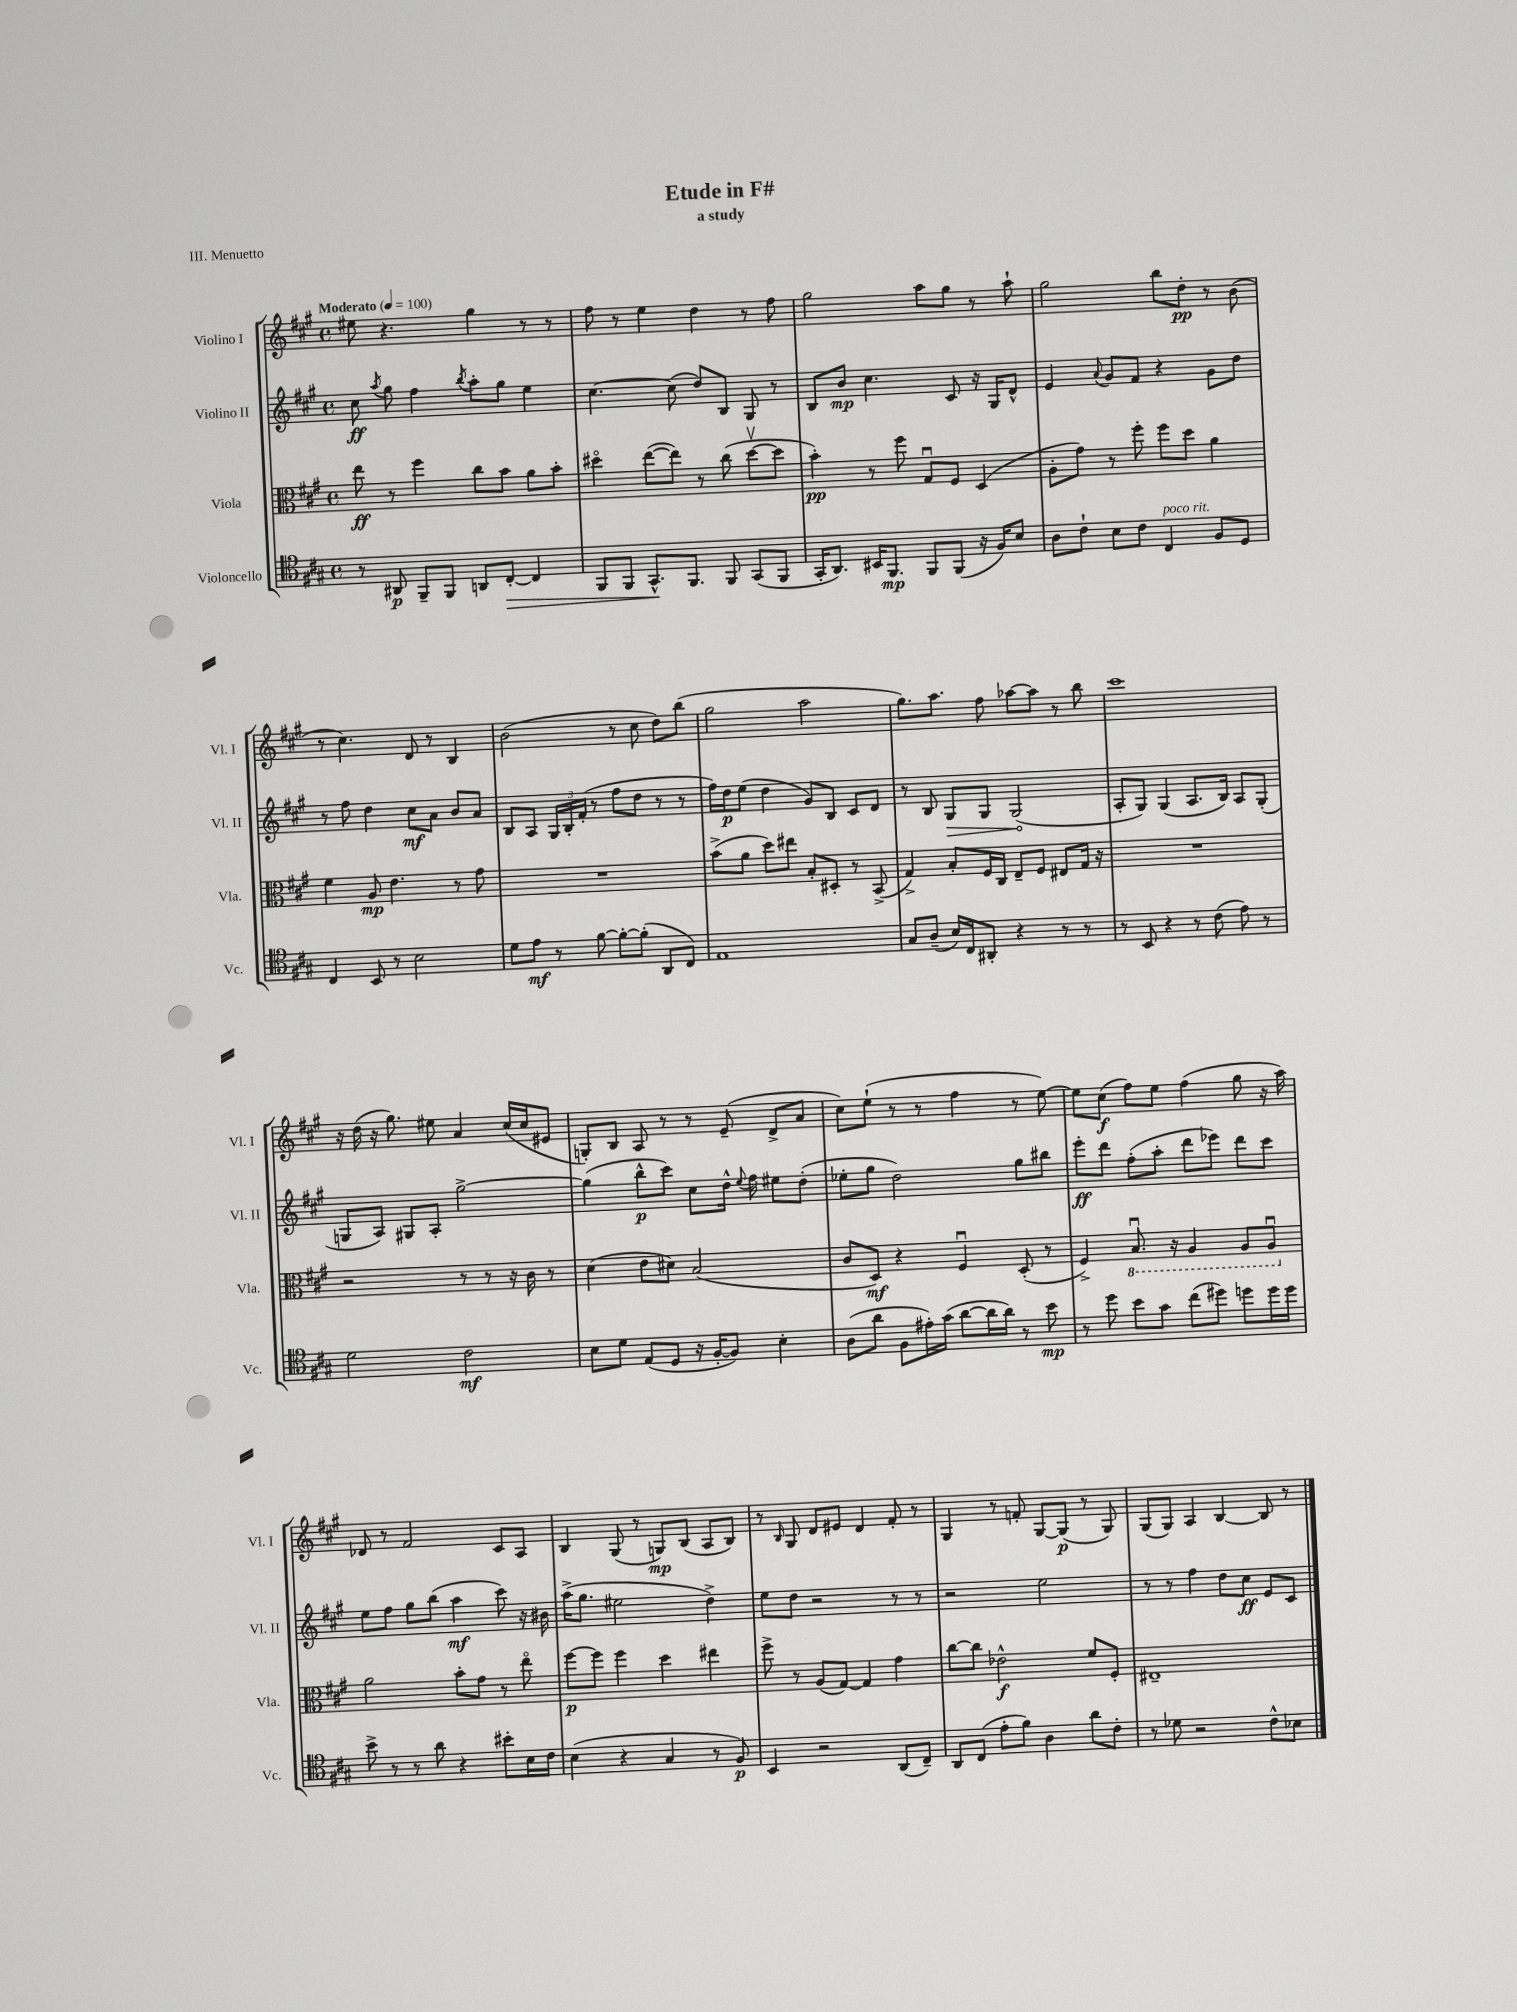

**kern	**kern	**kern	**kern
*staff4	*staff3	*staff2	*staff1
*clefC4	*clefC3	*clefG2	*clefG2
*k[f#c#g#]	*k[f#c#g#]	*k[f#c#g#]	*k[f#c#g#]
*M4/4	*M4/4	*M4/4	*M4/4
*met(c)	*met(c)	*met(c)	*met(c)
*MM100	*MM100	*MM100	*MM100
8r	8ee\	8cc#\	8ee#\
.	.	8qaa/	.
8AA#/	8r	8gg#\	4.r
8FF#~/L	4ff#\	4ff#\	.
8FF#/J	.	.	.
.	.	8qbb/	.
8AA/L	8cc#\L	8aa'\L	4gg#\
[8C#'/J	8b\J	8gg#\J	.
4C#/]	8a\L	4ee\	8r
.	8b'\J	.	8r
=	=	=	=
8FF#/L	4dd#o\	[4.cc#\	8ff#\
8FF#/J	.	.	8r
8.GG#^^/L	([8ee\L	.	4ee\
.	8ee\]J)	(8cc#\]	.
8.FF#/J	.	.	.
.	8r	8dd/L)	4dd\
8FF#/	(8cc#\	8B/J	.
(8GG#/L	[8dd#v\L	8G#/	8r
8FF#/J	8dd#\]J	8r	8ff#\
=	=	=	=
16GG#'/LK	4b'\)	8B/L	2gg#\
8.AA/J)	.	.	.
.	.	8b/J	.
16BB#/LK	8r	4.cc#\	.
8.FF#/J	.	.	.
.	8ff#\	.	.
8FF#/L	8G#u/L	.	8aa\L
(8FF#/J	8F#/J	8c#/	8gg#\J
16r	(4D/	16r	8r
16F#/LK)	.	16G#/LK	.
8B/J	.	8d^^/J	8aa`\
=	=	=	=
8A\L	8A'\L	4e/	2gg#\
8c#`\J	8g#\J)	.	.
.	.	8qqa/	.
8B\L	8r	8g#/L	.
8c#\J	8ff#'\	8f#/J	.
4C#/	8ff#\L	4r	8bb\L
.	8dd\J	.	8dd'\J
8F#/L	4a\	8g#\L	8r
8D/J	.	8dd\J	(8b\
=	=	=	=
4C#/	4f#\	8r	8r
.	.	8ff#\	4.cc#\)
8BB/	8A/	4dd\	.
8r	4.e\	.	.
2B\	.	8cc#\L	8d/
.	.	8a\J	8r
.	8r	8b/L	4B/
.	8g#\	8a/J	.
=	=	=	=
8d\L	1r	8B/L	(2b\
8e\J	.	8A/J	.
8r	.	24G#/LL	.
.	.	24B'/	.
.	.	(24f#'/JJ	.
[8f#\	.	8r	.
8f#'\_L	.	8ff#\L	8r
(8f#'\]J	.	8dd\J	8cc#\
8AA/L	.	8r	8dd\L)
8C#/J)	.	8r	(8bb\J
=	=	=	=
1E	(8b^\L	16ff#\LL)	2gg#\
.	.	16dd\J	.
.	8a\J	(8ee\J	.
.	8dd\L)	4dd\	.
.	8ee#\J	.	.
.	8B'/L	8g#/L)	2aa\
.	8D#'/J	8B/J	.
.	8r	8c#/L	.
.	(8BB^/	8d/J	.
=	=	=	=
8G#/L	4G#^/)	8r	8.gg#\L)
(8A~/J	.	8B/	.
.	.	.	8.aa\J
16B/LL)	8B'/L	8G#/L	.
16C#/J	.	.	.
8AA#'/J	16F#/L	8G#/J	8ff#\
.	16C#/JJ	.	.
4r	8E~/L	(2G#/	[8aa-\L
.	8F#/J	.	8aa-\]J
8r	8E#/L	.	8r
8r	16G#/Jk	.	8bb\
.	16r	.	.
=	=	=	=
8r	1r	8A'/L	1ccc#
8BB/	.	8G#/J)	.
4r	.	(4G#/	.
8r	.	8.A/L	.
(8c#\	.	.	.
.	.	16B/Jk)	.
8e\)	.	8A/L	.
8r	.	(8G#'/J	.
=	=	=	=
2d\	2r	8G/L	16r
.	.	.	(16dd\
.	.	8A/J)	16r
.	.	.	8.gg#\)
.	.	8G#/L	.
.	.	8A'/J	8ee#\
2c#\	8r	[2gg#^\	4a/
.	8r	.	.
.	16r	.	(16cc#/LL
.	16c#\	.	16cc#/J
.	8r	.	8e#/J
=	=	=	=
8B\L	(4d\	(4gg#\]	8G'/L)
8d\J	.	.	8B/J
(8E/L	8e\L	8bb^^\L	8A/
8D/J	8d#\J)	8ccc#\J)	8r
16r	(2B/	8cc#\L	8r
[16F#'/LK	.	.	.
8F#/]J)	.	16dd^^\Jk	(8e~/
.	.	8qqee/	.
.	.	16ff#\	.
4B'\	.	8ee#\L	8d^/L
.	.	(8dd'\J	8a/J
=	=	=	=
(8A\L	8c#/L	8ee-'\L	8cc#\L)
8a\J	8D/J)	8gg#\J	(8ee`\J
8F#\L	4r	2dd\)	8r
16e#'\L)	.	.	8r
(16g#\JJ	.	.	.
[8a\L	4F#u/	.	4ff#\
16a\]L	.	.	.
16a\JJ)	.	.	.
8r	(8D'/	8gg#\L	8r
8b\	8r	8bb#\J	[8ee\)
=	=	=	=
8r	4F#^/)	8eee'\L	8ee\]L
8dd\	.	8ddd\J	(8cc#\J
8b\L	8.BBu/	(8ff#'\L	8ff#\L)
8g#\J	.	8aa'\J	8ee\J
.	16r	.	.
(8cc#\L	4AA/	8ddd\L	(4ff#\
8dd#\J)	.	8eee-\J)	.
8dd\L	8AA/L	8ddd\L	8gg#\
16dd\L	8AAu/J	8ccc#\J	16r
16dd\JJ	.	.	16aa\)
=	=	=	=
8b^\	2a\	8ee\L	8d-/
8r	.	8ff#\J	8r
8r	.	8gg#\L	2f#/
8a\	.	(8bb\J	.
4r	8b'\L	4aa\	.
.	8g#\J	.	.
8b#'\L	8r	8ccc#\)	8c#/L
16B\L	8eeo\	16r	8A/J
16c#\JJ	.	16b#\	.
=	=	=	=
(4B\	[8ff#\L	(16aa^\LK	4B/
.	.	8.gg#\J	.
.	8ff#\]J	.	.
4r	4ff#\	2ee#\	(8G#/
.	.	.	8r
4G#/	4dd\	.	8G/L)
.	.	.	(8B/J
8r	4ee#\	4dd^\)	8A/L
8F#/)	.	.	8B/J)
=	=	=	=
4BB/	8ff#^\	8ee\L	8r
.	.	.	16qqB/
.	8r	8dd\J	8G#/
2r	(8A/L	2r	8d/L
.	[8G#/J)	.	8e#/J
.	4G#/]	.	4d/
(8AA/L	4g#\	8r	8f#'/
8C#~/J)	.	8r	8r
=	=	=	=
8AA/L	[8cc#\L	2r	4G#/
(8C#/J	8cc#\]J	.	.
8e'\L	2e-^^\	.	8r
8f#\J)	.	.	8f'/
4A\	.	2ee\	[8G#/L
.	.	.	(8G#/]J
8a\L	8f#/L	.	8r
8c#'\J	8F#'/J	.	8G#/)
=	=	=	=
8r	1E#~	8r	(8G#/L
8d-\	.	8r	8G#/J)
2r	.	4ff#\	4A/
.	.	8dd\L	[4B/
.	.	8cc#\J	.
8c#^^\L	.	8e/L	8B/]
8B-\J	.	8c#/J	8r
==	==	==	==
*-	*-	*-	*-
